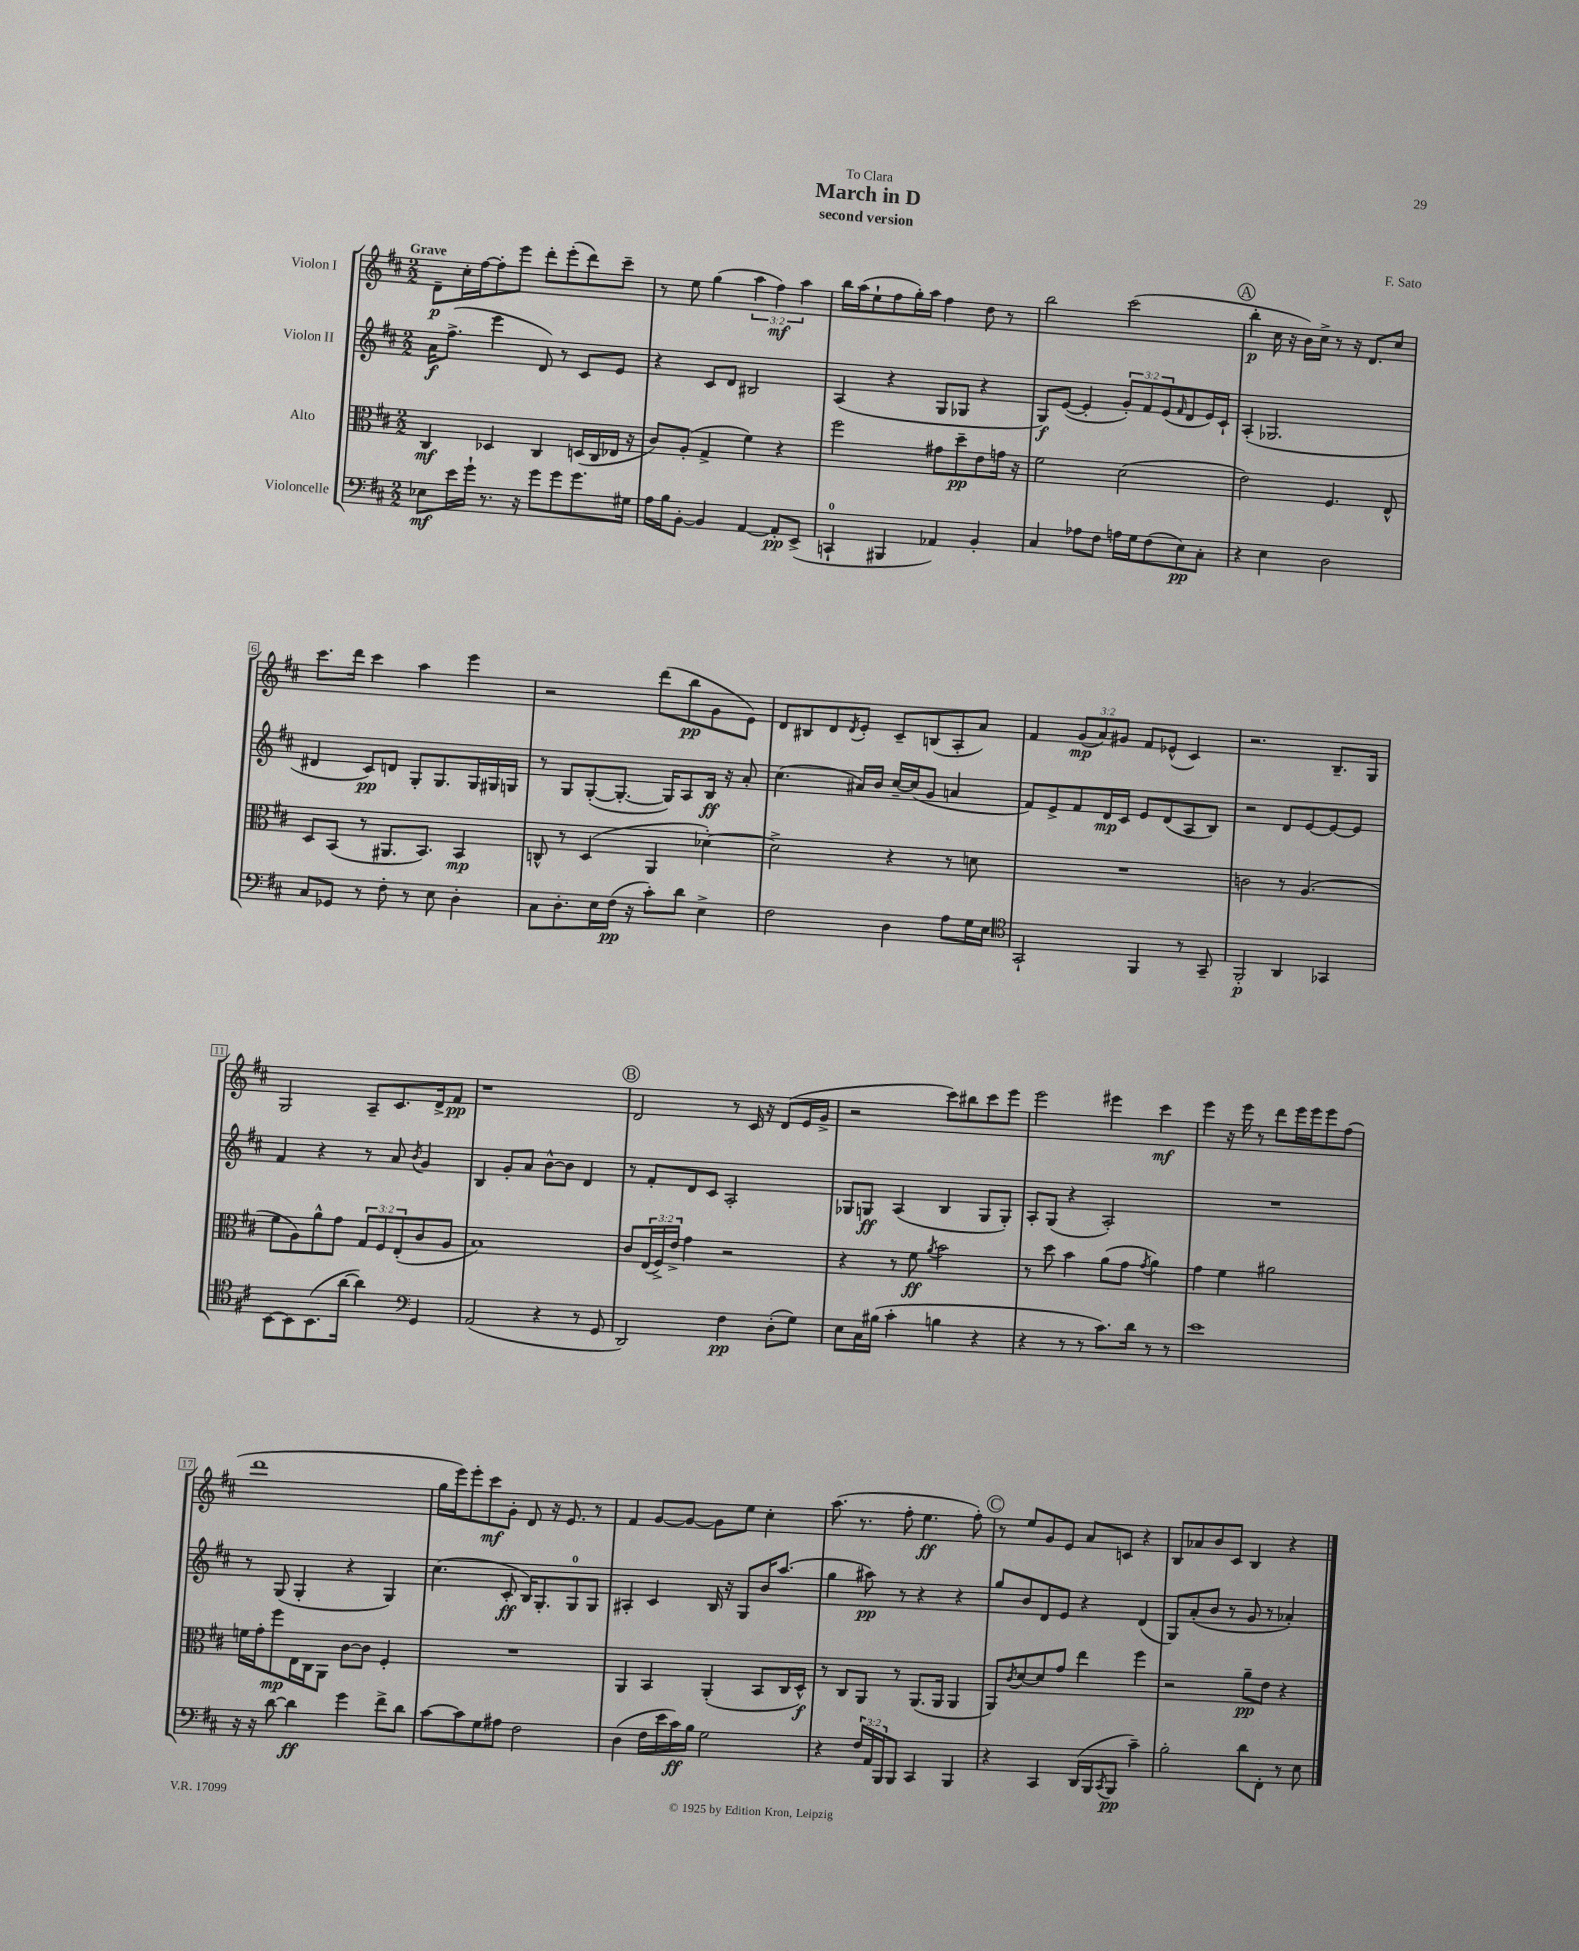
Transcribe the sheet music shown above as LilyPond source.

\header { title = "March in D" composer = "F. Sato" subtitle = "second version" dedication = "To Clara" }
<<
\new StaffGroup <<
\new Staff = "s0" \with { instrumentName = "Violon I" } {
    \clef treble \key d \major \numericTimeSignature \time 2/2 \override Staff.TupletNumber.text = #tuplet-number::calc-fraction-text \tempo "Grave"
    d'8--\p cis''16-. fis''16~ fis''8-. e'''8 d'''8-. e'''8-.( d'''8) cis'''8-- |
    r8 e''8 g''4( \tuplet 3/2 { a''4 fis''4\mf) a''4 } |
    b''16 a''16( e''8-! fis''8 g''16-.) a''16 fis''4 d''8 r8 |
    b''2 cis'''2( |
    \mark \markup { \circle "A" } b''4-.\p cis''16 r16 b'16) cis''16-> r8 r16 d'8. cis''8 |
    cis'''8. d'''16 cis'''4 a''4 e'''4 |
    r2 d'''8( b''8\pp g'8 e'8) |
    d'8 bis8 d'8 \acciaccatura { d'8 } e'8-. cis'8-- b8( a8-. a'8) |
    fis'4 \tuplet 3/2 { g'8\mp( a'8) gis'8 } fis'8 ees'8-^( cis'4) |
    r2. b8.-- g16 |
    g2 a8-- cis'8. d'16-> fis'8\pp |
    r1 |
    \mark \markup { \circle "B" } d'2 r8 cis'16 r16 d'8( e'16 g'16-> |
    r2 cis'''8) bis''8 cis'''8 e'''8 |
    e'''2 eis'''4 cis'''4\mf |
    e'''4 r16 e'''16 r8 d'''8 e'''16 e'''16 e'''8 fis''8( |
    d'''1 |
    g''16 e'''16) e'''8-. cis'''8\mf g'8-. d'8 r16 e'8. r8 |
    fis'4 g'8~ g'8~ g'8 e''8 cis''4-. |
    a''8.( r8. fis''8-. e''4.\ff fis''8-.) |
    \mark \markup { \circle "C" } r8 e''8 g'8 e'8 a'8 c'8 r4 |
    b8 aes'8 b'8 cis'8 b4 r4 \bar "|." |
}
\new Staff = "s1" \with { instrumentName = "Violon II" } {
    \clef treble \key d \major \numericTimeSignature \time 2/2 \override Staff.TupletNumber.text = #tuplet-number::calc-fraction-text
    a'16\f fis''8.->( e'''4 d'8) r8 cis'8 e'8 |
    r4 cis'8 d'8 bis2 |
    a4( r4 g8 ges8 r4 |
    g8\f) e'8~( e'4-. \tuplet 3/2 { g'8-.) fis'8 e'8( } \grace { fis'16 } d'8 e'16) cis'16-! |
    \mark \markup { \circle "A" } a4-.( ges2. |
    dis'4 cis'8\pp) d'8 g8-. g8. g16 gis16 g16 |
    r8 g8 g8~-.( g8.~-. g16) a8 b16\ff r16 a'8-. |
    cis''4.( ais'16) b'16 cis''16~-- cis''16( g'8 a'4 |
    fis'8) e'8-> fis'8 d'16\mp cis'16 e'8 d'8( a8 b8) |
    r2 d'8 e'8~ e'8~ e'8 |
    fis'4 r4 r8 a'8 \acciaccatura { b'8 } g'4 |
    b4 g'8-. a'8 b'8~-^ b'8 d'4 |
    \mark \markup { \circle "B" } r8 fis'8-. d'8 cis'8 a2-. |
    ges8 g8\ff a4( b4 g8 g8-.) |
    a8-. g8( r4 a2-.) |
    R1 |
    r8 g8( g4-. r4 g4) |
    cis''4.( cis'8-.\ff b16) g8.-. g8-0 g8 |
    ais4-. cis'4 b16 r16 g8 b'16 a''8.( |
    g''4 ais''8\pp) r8 r4 r4 |
    \mark \markup { \circle "C" } g''8 b'8 d'8 e'8 r4 d'4( |
    g8) a'8-.( b'8 r8 g'8 r8 aes'4-.) \bar "|." |
}
\new Staff = "s2" \with { instrumentName = "Alto" } {
    \clef alto \key d \major \numericTimeSignature \time 2/2 \override Staff.TupletNumber.text = #tuplet-number::calc-fraction-text
    cis4\mf des4 cis4 d16( cis16 ees16 r16 |
    cis'8) a8-.( g4-> fis'4) r4 |
    fis''2 gis'8 d''8--\pp e'8 g'16 r16 |
    fis'2 d'2( |
    \mark \markup { \circle "A" } e'2) fis4. e8-^ |
    d8 b,8( r8 ais,8. b,8.) b,4\mp |
    c8-^ r8 d4( a,4 des'4~-.) |
    des'2-> r4 r8 d'8 |
    R1 |
    c'2 r8 a4.( |
    fis'8 a8) a'8-^ g'8 \tuplet 3/2 { g8 fis8 e8-.( } cis'8 a8 |
    b1) |
    \mark \markup { \circle "B" } cis'8 \tuplet 3/2 { e16( fis16->) e'16-> } g'4 r2 |
    r4 r8 fis'8\ff \acciaccatura { a'8 } b'2 |
    r8 d''8 b'4 a'8( g'8 \acciaccatura { g'8 } a'4) |
    g'4 fis'4 ais'2 |
    f'16 g'16-. fis''8\mp e16 cis16 a,8 cis'8~ cis'8 fis4-. |
    R1 |
    a,4 b,4 a,4-.( b,8 cis16 d16-^\f) |
    r8 cis8 a,8 r8 a,8.( a,16 a,4 |
    \mark \markup { \circle "C" } a,8) \acciaccatura { cis'8 } d'8~ d'8 g'8 e''4 fis''4 |
    r2 a'8--\pp e'8 r4 \bar "|." |
}
\new Staff = "s3" \with { instrumentName = "Violoncelle" } {
    \clef bass \key d \major \numericTimeSignature \time 2/2 \override Staff.TupletNumber.text = #tuplet-number::calc-fraction-text
    ees8\mf e'16 g'16-! r8. r16 g'8 g'8 g'8. gis16 |
    a16 b16 b,8~-. b,4 a,4~ a,8-.\pp e,8->( |
    c,4-0-! bis,,4 aes,4) b,4-. |
    cis4 aes8 fis8 a16 g16 fis8( e8\pp) cis8-. |
    \mark \markup { \circle "A" } r4 e4 d2 |
    cis8 ges,8 r8 fis8-. r8 e8 d4-. |
    cis8 d8.-. e16 fis16\pp( r16 cis'8-.) d'8 e4-> |
    fis2 d4 a8 g16 e16 |
    \clef tenor g,2-! fis,4 r8 g,8-- |
    fis,2-.\p a,4 ges,4 |
    b,8~ b,8 b,8.( a'16~ a'4) \clef bass g,4 |
    a,2( r4 r8 g,8 |
    \mark \markup { \circle "B" } d,2) fis4\pp d8-.( g8) |
    e8 cis16 bis16( cis'4-. b4 r4 |
    r4 r8 r8 cis'8.) d'16 r8 r8 |
    e'1 |
    r16 r16 d'8~ d'4\ff g'4 fis'8-> d'8 |
    cis'8~ cis'8 g8 ais8 fis2 |
    d4( fis16 e'16 cis'16\ff) b16 g2 |
    r4 \tuplet 3/2 { fis16 a,16 b,,16 } b,,8 cis,4 b,,4 |
    \mark \markup { \circle "C" } r4 cis,4 d,16( b,,16 \acciaccatura { cis,8 } b,,8\pp cis'4--) |
    b2-. d'8 fis,8-. r8 e8 \bar "|." |
}
>>
>>
\layout { \context { \Score \override BarNumber.stencil = #(make-stencil-boxer 0.1 0.3 ly:text-interface::print) } }
